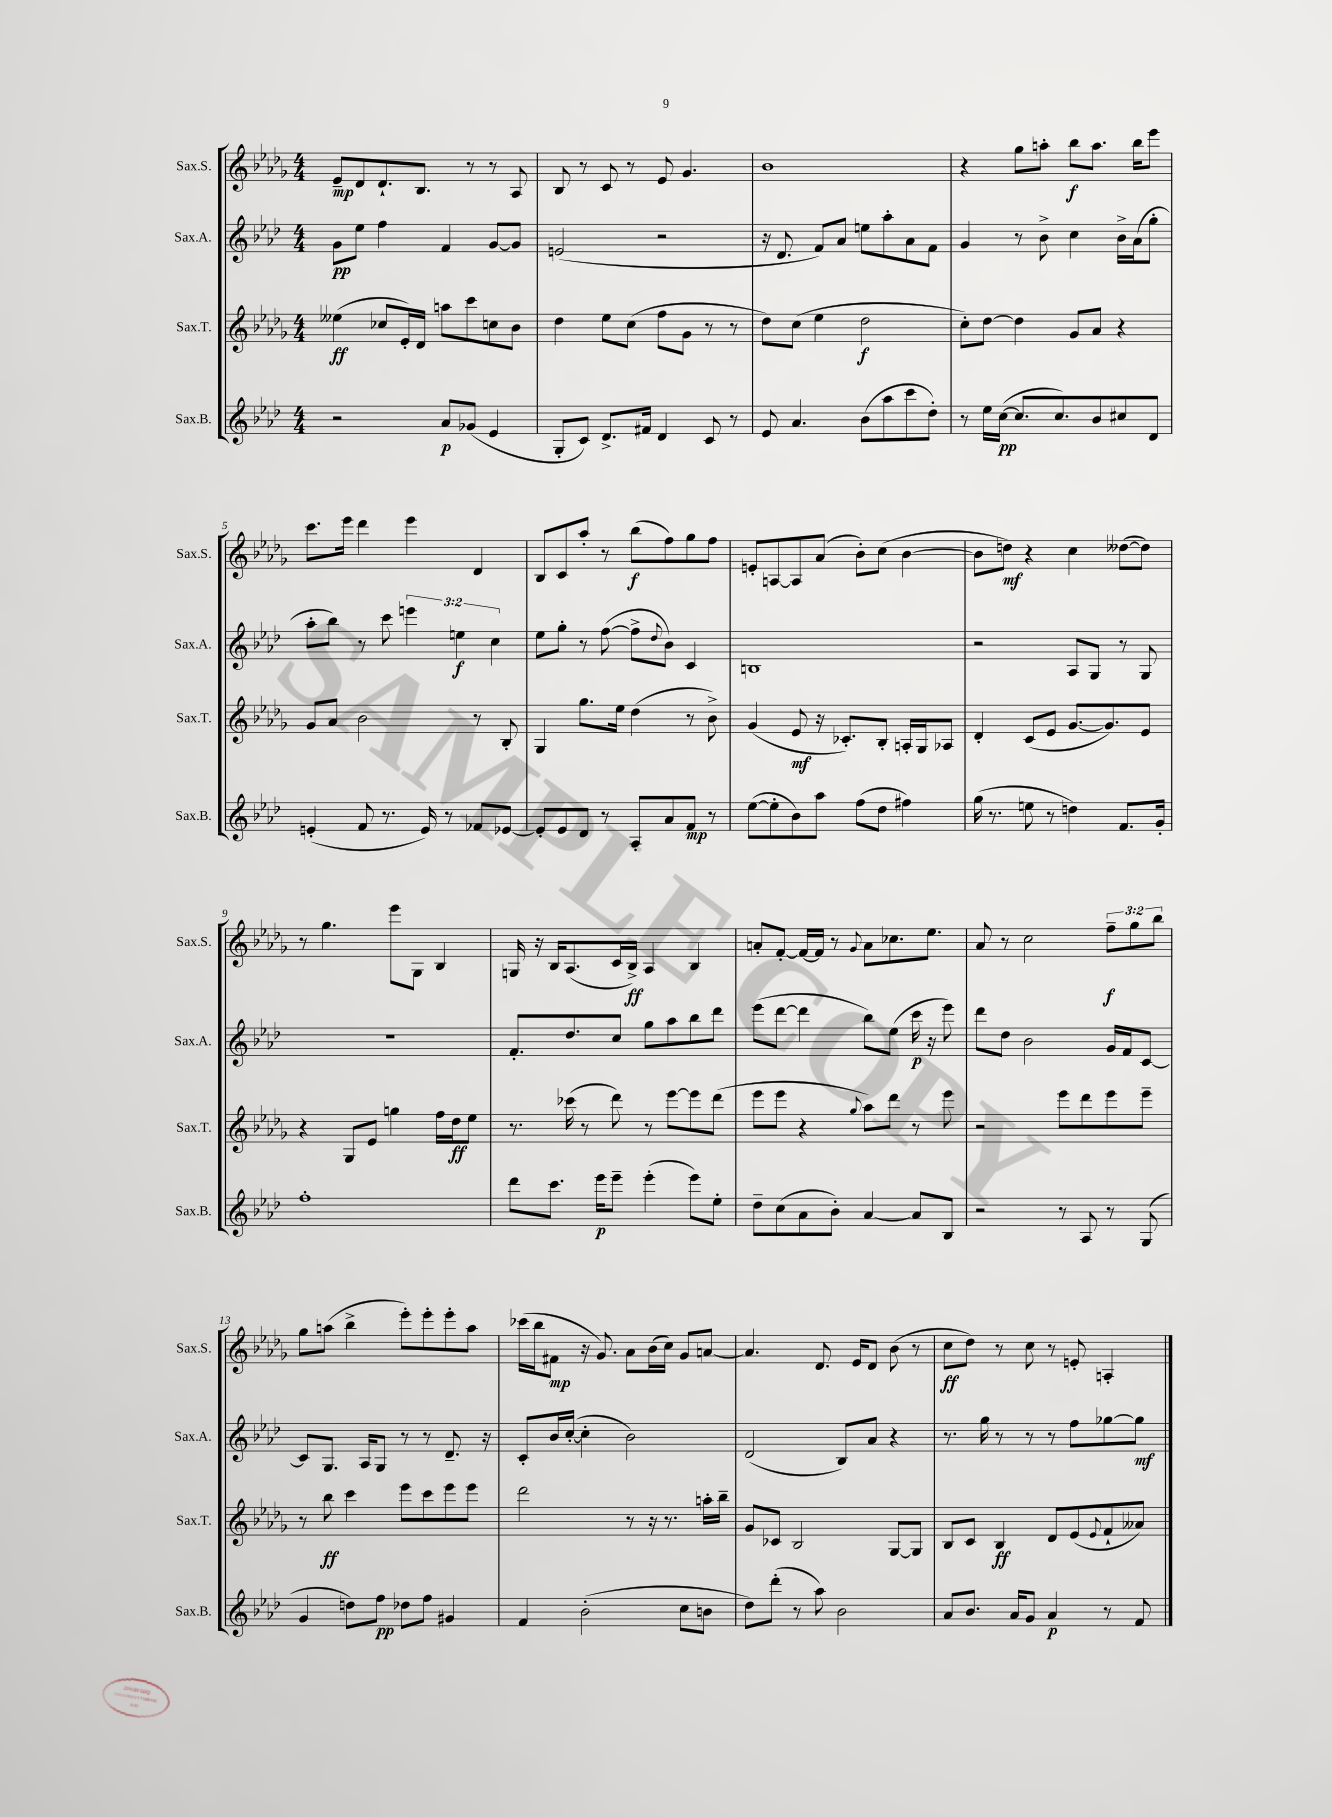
<<
\new StaffGroup <<
\new Staff = "s0" \with { instrumentName = "Sax.S." shortInstrumentName = "Sax.S." } {
    \clef treble \key des \major \numericTimeSignature \time 4/4 \override Staff.TupletNumber.text = #tuplet-number::calc-fraction-text
    ees'8--\mp des'8 des'8.-! bes8. r8 r8 aes8 |
    bes8 r8 c'8 r8 ees'8 ges'4. |
    bes'1 |
    r4 ges''8 a''8-. bes''8\f a''8. bes''16 ees'''8 |
    c'''8. ees'''16 des'''4 ees'''4 des'4 |
    bes8 c'8 aes''8-. r8 bes''8\f( f''8) ges''8 f''8 |
    e'8-. a8~ a8 aes'8( bes'8-.) c''8( bes'4~ |
    bes'8 d''8\mf) r4 c''4 deses''8~( deses''8) |
    r8 ges''4. ees'''8 ges8 bes4 |
    g16 r16 bes16 aes8.( c'16 bes16->\ff) aes4 bes4 |
    a'8-. f'8~-. f'16~ f'16 r8 \appoggiatura { ges'8 } a'8 ces''8. ees''8. |
    aes'8 r8 c''2 \tuplet 3/2 { f''8--\f ges''8 bes''8 } |
    ges''8 a''8( bes''4-> ees'''8-.) ees'''8-. ees'''8-. a''8 |
    ces'''16( bes''16 fis'8\mp r16 ges'8.) aes'8 bes'16( c''16) ges'8 a'8~ |
    a'4. des'8. ees'16 des'8 bes'8( r8 |
    c''8\ff des''8) r8 c''8 r8 e'8-. a4-. \bar "|." |
}
\new Staff = "s1" \with { instrumentName = "Sax.A." shortInstrumentName = "Sax.A." } {
    \clef treble \key aes \major \numericTimeSignature \time 4/4 \override Staff.TupletNumber.text = #tuplet-number::calc-fraction-text
    g'8\pp ees''8 f''4 f'4 g'8~ g'8 |
    e'2( r2 |
    r16 des'8. f'8) aes'8 e''8 aes''8-. aes'8 f'8 |
    g'4 r8 bes'8-> c''4 bes'16-> aes'16( g''8-. |
    aes''8-. bes''8) r8 c'''8 \tuplet 3/2 { e'''4 e''4\f c''4 } |
    ees''8 g''8-. r8 f''8~( f''8-> \appoggiatura { des''8 } bes'8) c'4 |
    b1 |
    r2 aes8 g8 r8 g8 |
    R1 |
    f'8.-. des''8. c''8 g''8 aes''8 bes''8 des'''8 |
    ees'''8( des'''8~ des'''4 bes''8) ees''8( c'''16\p r16 ees'''8) |
    des'''8 des''8 bes'2 g'16 f'16 c'8~ |
    c'8 g8. aes16 g8 r8 r8 des'8.-- r16 |
    c'8-. bes'16 c''16~-.( c''4-. bes'2) |
    des'2( bes8) aes'8 r4 |
    r8. g''16 r8 r8 r8 f''8 ges''8~ ges''8\mf \bar "|." |
}
\new Staff = "s2" \with { instrumentName = "Sax.T." shortInstrumentName = "Sax.T." } {
    \clef treble \key des \major \numericTimeSignature \time 4/4
    eeses''4\ff( ces''8 ees'16-.) des'16 a''8 c'''8 c''8 bes'8 |
    des''4 ees''8 c''8( f''8 ges'8 r8 r8 |
    des''8) c''8( ees''4 des''2\f |
    c''8-.) des''8~ des''4 ges'8 aes'8 r4 |
    ges'8 aes'8 bes'2 r8 bes8-. |
    ges4 ges''8. ees''16 des''4( r8 bes'8->) |
    ges'4( ees'8\mf r16 ces'8.-.) bes8-. a16-. ges16 aes8 |
    des'4-. c'8( ees'8 ges'8.~ ges'8.) ees'8 |
    r4 ges8 ees'8 g''4 f''16 des''16\ff ees''8 |
    r8. ces'''16( r8 des'''8) r8 ees'''8~ ees'''8 des'''8( |
    ees'''8 ees'''8 r4 \appoggiatura { ges''8 } aes''8) des'''8 r8 ees'''8 |
    r2 ees'''8 des'''8 ees'''8 ees'''8-- |
    r8 bes''8\ff c'''4 ees'''8 c'''8 ees'''8 ees'''8 |
    des'''2 r8 r16 r8. a''16-. bes''16-- |
    ges'8 ces'8 bes2 ges8~ ges8 |
    bes8 c'8 bes4\ff des'8 ees'8( \appoggiatura { ees'8 } f'8-! aeses'8) \bar "|." |
}
\new Staff = "s3" \with { instrumentName = "Sax.B." shortInstrumentName = "Sax.B." } {
    \clef treble \key aes \major \numericTimeSignature \time 4/4
    r2 aes'8\p ges'8( ees'4 |
    g8-. c'8) des'8.-> fis'16 des'4 c'8 r8 |
    ees'8 aes'4. bes'8( aes''8 c'''8 des''8-.) |
    r8 ees''16 c''16~\pp( c''8. c''8.) bes'8 cis''8 des'8 |
    e'4-.( f'8 r8. e'16) r8 fes'8 ees'8~ |
    ees'8-. ees'8 des'8 r8 aes8-. aes'8 f'8\mp r8 |
    ees''8~( ees''8-. bes'8) aes''8 f''8( des''8 fis''4) |
    g''16( r8. e''8 r8 d''4) f'8. g'16-. |
    f''1-. |
    des'''8 c'''8. ees'''16\p ees'''8-- ees'''4-.( ees'''8) ees''8-. |
    des''8-- c''8( aes'8 bes'8-.) aes'4~ aes'8 bes8 |
    r2 r8 aes8 r8 g8( |
    g'4 d''8) f''8\pp des''8 f''8 gis'4 |
    f'4 bes'2-.( c''8 b'8 |
    des''8) des'''8-.( r8 aes''8) bes'2 |
    aes'8 bes'8. aes'16 g'8 aes'4\p r8 f'8 \bar "|." |
}
>>
>>
